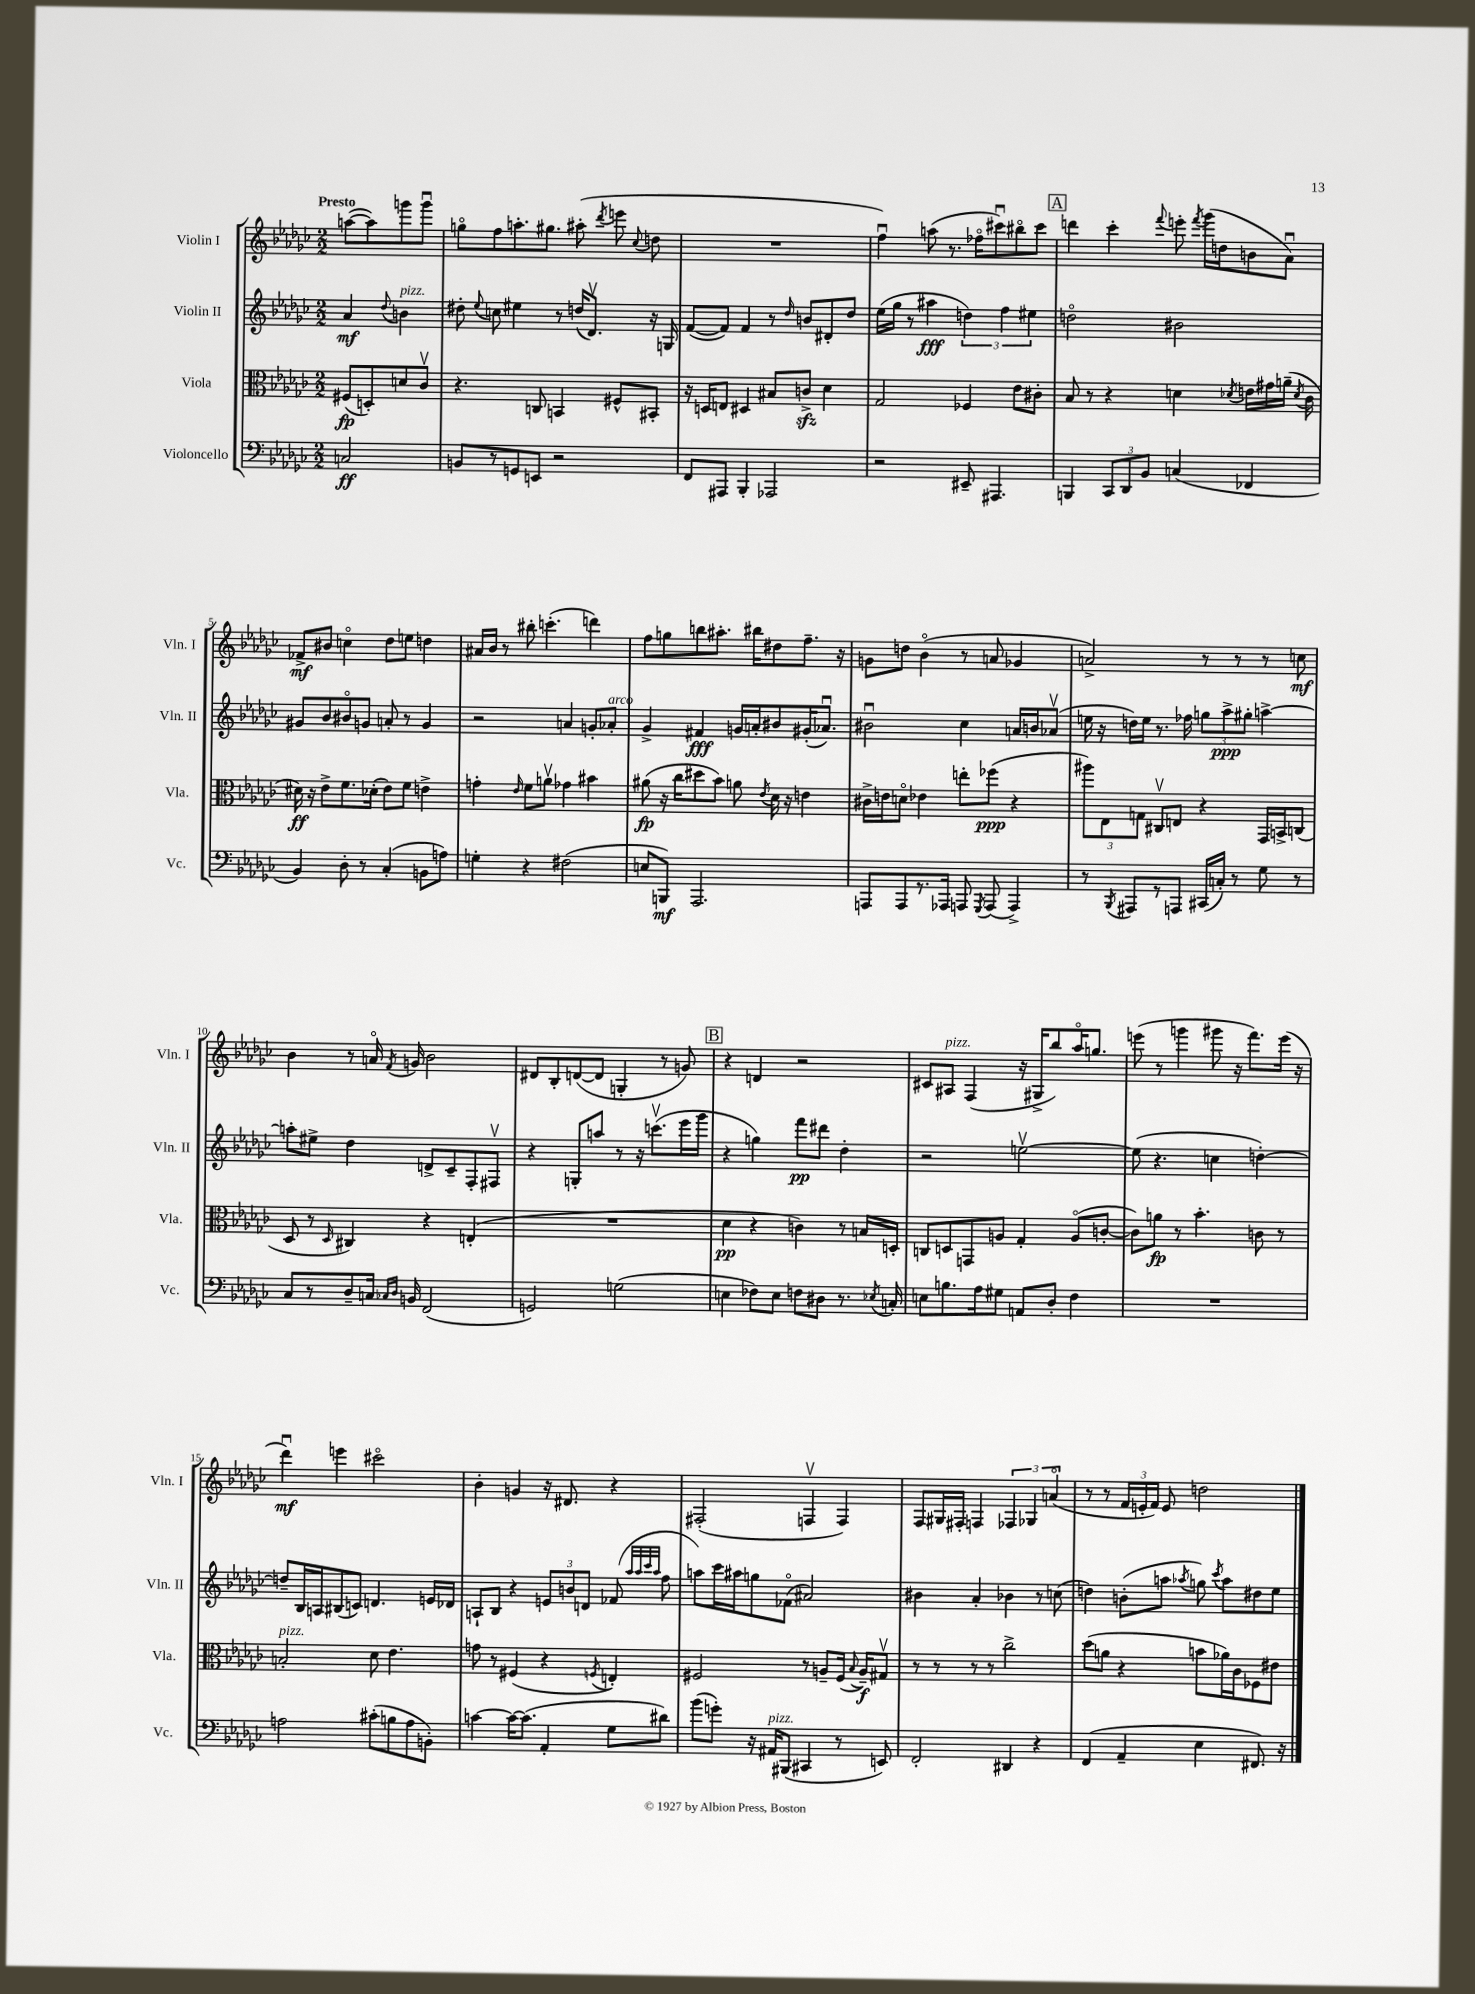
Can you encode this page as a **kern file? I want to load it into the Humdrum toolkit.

**kern	**kern	**kern	**kern
*staff4	*staff3	*staff2	*staff1
*clefF4	*clefC3	*clefG2	*clefG2
*k[b-e-a-d-g-c-]	*k[b-e-a-d-g-c-]	*k[b-e-a-d-g-c-]	*k[b-e-a-d-g-c-]
*M2/2	*M2/2	*M2/2	*M2/2
2C	(8F#	4a-	([8aa
.	8D')	.	8aa])
.	.	8qqdd-	.
.	8d	4b	8ggg
.	8c-v	.	8gggu
=	=	=	=
8BB	4.r	8dd#'	8ggo
.	.	8qqee-	.
8r	.	8cc	8ff
8GG	.	4ee#	8.aa'
8EE	8C	.	.
.	.	.	8.gg#
2r	4BB	8r	.
.	.	(16dd	(8aa#'
.	.	8.d-v)	.
.	.	.	8qddd-
.	8F#^^	.	8eee
.	.	.	8qqcc-
.	8BB#'	16r	8dd
.	.	16G	.
=	=	=	=
8FF	16r	([8f	1r
.	16D	.	.
8AAA#	8E	8f])	.
4BBB-'	4D#	4f	.
2AAA-	8B#	8r	.
.	.	16qqdd-	.
.	8c^	8b	.
.	4d-	8d#'	.
.	.	8dd-	.
=	=	=	=
2r	2G-	(16ee-	4ffu)
.	.	16gg-	.
.	.	8r	.
.	.	4aa#	(8aa
.	.	.	8.r
8EE#~	4F-	6dd)	.
.	.	.	16ff-o
4.AAA#	.	.	8ccc#u)
.	.	6ff	.
.	8e-	.	8bb#o
.	.	6ee#	.
.	8c#'	.	8ccc#
=	=	=	=
4BBB	8B-	2ddo	4ddd
.	8r	.	.
12CC-	4r	.	4ccc-'
12DD-	.	.	.
12BB-	.	.	.
.	.	.	8qqfff
(4C	4d	2b#	8eee'
.	.	.	8qfff
.	.	.	(16ggg-
.	.	.	16dd
.	8qd-	.	.
4FF-	16e	.	8b
.	16g#	.	.
.	(16a~	.	8a-u)
.	8qd-	.	.
.	16c-	.	.
=	=	=	=
4BB-)	16d#)	8g#	8f-^
.	16r	.	.
.	8e-^	8b-	8b#
8D-'	8.f	8b#o	4cco
8r	.	8g	.
.	(16d-'	.	.
(4C-'	8e-)	8a'	8dd-
.	8f	8r	8ee
8BB	4e^	4g	4dd
8A)	.	.	.
=	=	=	=
4G'	4g'	2r	16a#
.	.	.	16b-
.	.	.	8r
.	16qqe-	.	.
4r	8f	.	8bb#'
.	8av	.	(4.ccc'
(2F#	4g-	4a	.
.	4b#	8g'	4ddd)
.	.	8a-'	.
=	=	=	=
8E	(8a#	4g-^	8ff
8BBB)	16r	.	8gg
.	16cc-	.	.
2.AAA-	8dd#	4f#	8bb
.	8b-)	.	8.aa#'
.	8a	16g	.
.	.	16a'	16bb#
.	8qe-	.	.
.	16d-	8b#	8dd#
.	16r	.	.
.	4e	(16g#'	8.ff~
.	.	8.a-u)	.
.	.	.	16r
=	=	=	=
8AAA	16c#^	2b#u	8g
.	16e	.	.
8AAA	8do	.	8dd
8.r	4e-	.	(4b-o
16AAA-	.	.	.
8AAA	8ee'	4cc-	8r
8qGGG-	.	.	.
(8AAA	(8ff-	.	8a
4AAA^)	4r	16a	4g-
.	.	16b	.
.	.	(8a-v	.
=	=	=	=
8r	12aa#)	16ee	2a^)
.	.	16r	.
.	12E-	.	.
8qBBB-	.	.	.
8AAA#	.	16dd)	.
.	12G	.	.
.	.	16ee	.
8r	8C#v	8.r	.
8AAA	8E	.	.
.	.	16ff-	.
(16CC#	4r	12gg	8r
16C')	.	.	.
.	.	12aa-^	.
8r	.	.	8r
.	.	12gg#'	.
8G-	16GG-	[4aa^	8r
.	16BB^	.	.
8r	(8C	.	8cc
=	=	=	=
8C-	8D-	8aa']	4b-
8r	8r	8ee#^	.
.	16qqD-	.	.
8D-~	4C#)	4dd-	8r
16C	.	.	16ao
16qqC-	.	.	.
16qqD-	.	.	8qf
16BB	.	.	16g
(2FF	4r	8d^	2b-
.	.	8c-~	.
.	(4E'	8F'	.
.	.	8F#v	.
=	=	=	=
2GG)	1r	4r	8d#
.	.	.	8B-'
.	.	8G'	([8d
.	.	8aa	8d]
(2G	.	8r	4G'
.	.	16r	.
.	.	(8.cccv	.
.	.	.	8r
.	.	16eee-	8g)
.	.	16ggg-	.
=	=	=	=
4E	4d-	4r	4r
8F-)	4r	4gg)	4d
8E	.	.	.
8F	4c)	8fff	2r
8D#	.	8ddd#	.
8.r	8r	4dd-'	.
.	16B	.	.
8qE-	.	.	.
16C'	16D'	.	.
=	=	=	=
8E	8C	2r	8c#
8.B	8D	.	8A#
.	8GG	.	(4F
16A-	.	.	.
8G#	8A	.	.
8AA	4G-'	[2eev	16r
.	.	.	16G#^
8D-'	.	.	8bb-)
4F	(8Ao	.	16aa-o
.	.	.	8.gg
.	[8c'	.	.
=	=	=	=
1r	8c])	(8ee]	(8eee
.	8a	4.r	8r
.	8r	.	4ggg
.	4.b-'	.	.
.	.	4cc	8ggg#
.	.	.	16r
.	.	.	8.fff)
.	8c	[4dd')	.
.	8r	.	(16eee
.	.	.	16r
=	=	=	=
2A	2B'	8dd~]	4ddd-u)
.	.	16B-	.
.	.	16A	.
.	.	(8B#	4eee
.	.	8c)	.
(8c#'	8d-	4.d	2ccc#o
8B	4.e-	.	.
8A	.	.	.
8BB')	.	16e	.
.	.	16d-	.
=	=	=	=
[4c	8g	8A`	4b-'
.	8r	8B-	.
16c_	(4F#	4r	4g
(8.c]	.	.	.
4AA-'	4r	12e	16r
.	.	.	8.d#
.	.	12b	.
.	.	12d	.
.	8qF	.	.
8G-	4E')	(8f-	4r
.	.	32qqaa-	.
.	.	32qqaa-	.
.	.	32qqccc-	.
.	.	32qqaa-	.
8d#)	.	8ff	.
=	=	=	=
(8b-	2F#	8aa)	(2F#'
8g')	.	16ccc-	.
.	.	16aa#	.
16r	.	8gg	.
16AA#	.	.	.
(8BBB#	.	(8f-o	.
4CC#	8r	2a#)	4Fv
.	8A~	.	.
8r	(16F#	.	4F)
.	8qqB-	.	.
.	16A~)	.	.
8EE)	8G#v	.	.
=	=	=	=
2FF'	8r	4b#	8F
.	8r	.	16G#
.	.	.	16F#'
.	8r	4a-'	4F
.	8r	.	.
4DD#	2cc-^	4b-	6F-
.	.	.	6G-
4r	.	8r	.
.	.	.	(6ao
.	.	(8cc	.
=	=	=	=
(4FF	(8dd-	4dd)	8r
.	8a	.	8r
4AA-~	4r	(8b'	24f
.	.	.	24e'
.	.	.	24f)
.	.	8aa	8e
.	.	8qaa-	.
4E-	8b	8gg)	2dd
.	.	8qccc-	.
.	16a-)	8aa-	.
.	16c-	.	.
8.FF#)	8F-	8dd#	.
.	8e#	8ee-	.
16r	.	.	.
==	==	==	==
*-	*-	*-	*-
